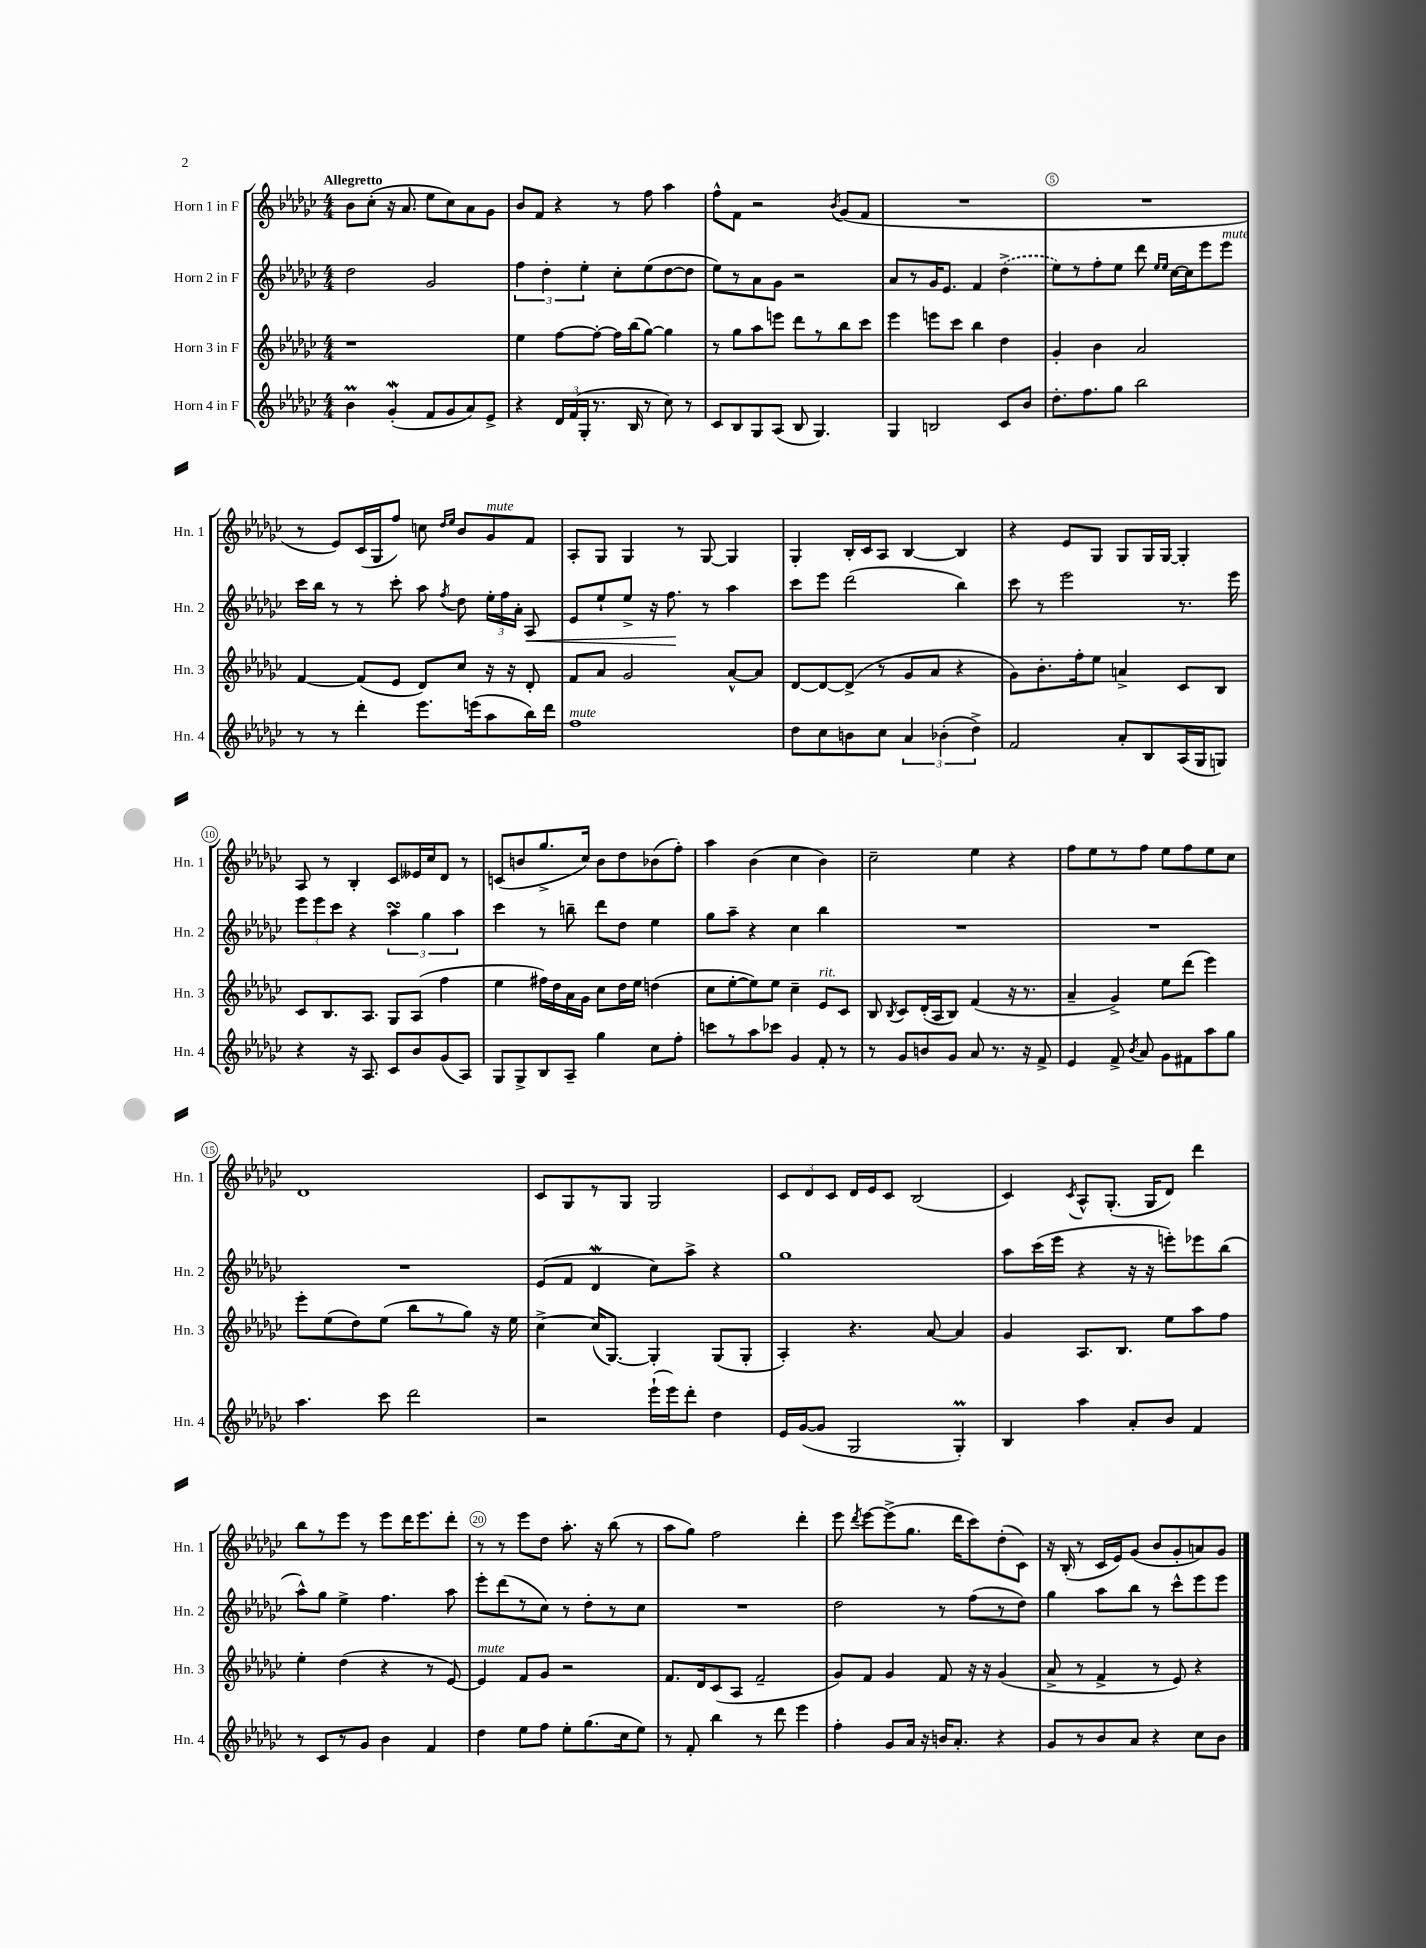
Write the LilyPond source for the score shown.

<<
\new StaffGroup <<
\new Staff = "s0" \with { instrumentName = "Horn 1 in F" shortInstrumentName = "Hn. 1" } {
    \clef treble \key ges \major \numericTimeSignature \time 4/4 \tempo "Allegretto"
    \autoBeamOff bes'8[ ces''8]-.( r16 aes'8. ees''8[ ces''8) aes'8 ges'8] |
    bes'8[ f'8] r4 r8 f''8 aes''4 |
    f''8[-^ f'8] r2 \acciaccatura { bes'8 } ges'8[( f'8] |
    R1 |
    R1 |
    r8 ees'8[) ces'16( ges16 f''8]) c''8 \grace { des''16[ ees''16] } bes'8[ ges'8^\markup { \italic "mute" } f'8] |
    aes8[-. ges8] ges4 r8 ges8~ ges4 |
    ges4-. bes16[-. ces'16 aes8] bes4~ bes4 |
    r4 ees'8[ ges8] ges8[ ges16 ges16]~ ges4-. |
    aes8 r8 bes4-. ces'8[ eeses'16 ces''16 des'8] r8 |
    c'8[( b'8 ges''8.-> ces''16]) b'8[ des''8 bes'8( f''8]-.) |
    aes''4 bes'4( ces''4 bes'4) |
    ces''2-- ees''4 r4 |
    f''8[ ees''8 r8 f''8] ees''8[ f''8 ees''8 ces''8] |
    des'1 |
    ces'8[ ges8 r8 ges8] ges2 |
    \tuplet 3/2 { ces'8[ des'8 ces'8] } des'16[ ees'16 ces'8] bes2( |
    ces'4) \acciaccatura { ces'8 } aes8[-^ ges8.]-.( ges16[ des'8]) des'''4 |
    bes''8[ r8 ees'''8] r8 ees'''8[ des'''16 ees'''8. des'''8]-. |
    r8 r8 ees'''8[ des''8] aes''8.-. r16 bes''8( r8 |
    aes''8[ ges''8]) f''2 des'''4-. |
    ees'''8 \acciaccatura { des'''8 } ees'''8[~ ees'''8->( ges''8.] des'''16[ ces'''8) des''8-.( ces'8]) |
    r16 bes16-.( r8 ces'16[ ees'16) ges'8]( bes'8[ ges'8-. a'8) ges'8] \bar "|." |
}
\new Staff = "s1" \with { instrumentName = "Horn 2 in F" shortInstrumentName = "Hn. 2" } {
    \clef treble \key ges \major \numericTimeSignature \time 4/4
    \autoBeamOff des''2 ges'2 |
    \tuplet 3/2 { f''4 des''4-. ees''4-. } ces''8[-. ees''8( des''8~ des''8] |
    ees''8[) r8 aes'8 ges'8] r2 |
    aes'8[ r8 ges'16 ees'8.] f'4 \once \slurDashed des''4->( |
    ees''8[) r8 f''8-. ees''8] des'''8 \grace { ees''16[ ees''16] } ces''16[~ ces''16 ees'''8 ees'''8]^\markup { \italic "mute" } |
    ces'''16[ bes''16] r8 r8 ces'''8-. aes''8 \acciaccatura { f''8 } des''8 \tuplet 3/2 { ees''16[-. f''16 aes'16]-. } aes8\< |
    ees'8[ ees''8-! ees''8]-> r16 f''8.\! r8 aes''4 |
    ces'''8[ ees'''8] des'''2( bes''4) |
    ces'''8 r8 ees'''2 r8. ees'''16 |
    \tuplet 3/2 { ees'''8[ ees'''8 ces'''8] } r4 \tuplet 3/2 { aes''4\turn ges''4 aes''4 } |
    ces'''4 r8 b''8-- des'''8[ des''8] ees''4 |
    ges''8[ aes''8]-- r4 ces''4 bes''4 |
    R1 |
    R1 |
    R1 |
    ees'8[( f'8] des'4\mordent ces''8[) aes''8]-> r4 |
    ges''1 |
    aes''8[ ces'''16( ees'''16] r4 r16 r16 e'''8[-.) ees'''8 bes''8]( |
    aes''8[-^) ges''8] ees''4-> f''4. aes''8 |
    ees'''8[-. des'''8( r8 ces''8]) r8 des''8[-. r8 ces''8] |
    R1 |
    des''2 r8 f''8[( r8 des''8]) |
    ges''4 aes''8[ bes''8] r8 ces'''8[-^ ees'''8 ees'''8] \bar "|." |
}
\new Staff = "s2" \with { instrumentName = "Horn 3 in F" shortInstrumentName = "Hn. 3" } {
    \clef treble \key ges \major \numericTimeSignature \time 4/4
    \autoBeamOff r1 |
    ees''4 f''8[~ f''8]~-. f''16[ bes''16( ges''8]~) ges''4 |
    r8 ges''8[ aes''8 e'''8] des'''8[ r8 bes''8 ces'''8] |
    ees'''4 e'''8[ ces'''8] bes''4 des''4 |
    ges'4-. bes'4 aes'2 |
    f'4~ f'8[( ees'8] des'8[) ces''8] r16 r16 des'8-. |
    f'8[ aes'8] ges'2 aes'8[~-^ aes'8] |
    des'8[~ des'8~ des'8]->( r8 ges'8[ aes'8] r4 |
    ges'8[) bes'8.-. f''16-. ees''8] a'4-> ces'8[ bes8] |
    ces'8[ bes8. aes8.] ges8[ aes8]( f''4 |
    ees''4 fis''16[) des''16 aes'16 ges'16] ces''8[ des''16 ees''16] d''4( |
    ces''8[ ees''8~-. ees''8) ees''8] ces''4-- ees'8[^\markup { \italic "rit." } ces'8] |
    bes8 \acciaccatura { bes8 } ces'8[ des'16-.( aes16 bes8]) f'4( r16 r8. |
    aes'4-- ges'4->) ees''8[ des'''8]( ees'''4) |
    ees'''8[-. ees''8( des''8) ees''8]( bes''8[ r8 ges''8]) r16 ees''16 |
    ces''4~-> ces''16[( ges8.]~) ges4-. ges8[( ges8]-. |
    aes4-.) r4. aes'8~ aes'4 |
    ges'4 aes8.[ bes8.] ees''8[ aes''8 f''8] |
    ees''4-. des''4( r4 r8 ees'8~) |
    ees'4^\markup { \italic "mute" } f'8[ ges'8] r2 |
    f'8.[ des'16 ces'8( aes8] f'2-- |
    ges'8[) f'8] ges'4 f'8 r16 r16 ges'4( |
    aes'8-> r8 f'4-> r8 ees'8) r4 \bar "|." |
}
\new Staff = "s3" \with { instrumentName = "Horn 4 in F" shortInstrumentName = "Hn. 4" } {
    \clef treble \key ges \major \numericTimeSignature \time 4/4
    \autoBeamOff bes'4\prall ges'4-.\mordent( f'8[ ges'8 aes'8) ees'8]-> |
    r4 \tuplet 3/2 { des'16[ f'16( ges16]-. } r8. bes16 r8 ces''8) r8 |
    ces'8[ bes8 ges8 aes8]( bes8 ges4.) |
    ges4 b2 ces'8[ bes'8] |
    des''8.[-. f''8. ges''8] bes''2 |
    r8 r8 des'''4-. ees'''8.[ e'''16( aes''8 bes''16) des'''16] |
    f''1^\markup { \italic "mute" } |
    des''8[ ces''8 b'8 ces''8] \tuplet 3/2 { aes'4 bes'4-.( des''4->) } |
    f'2 aes'8[-. bes8 aes16( ges16 g8]) |
    r4 r16 aes8. ces'8[ bes'8 ges'8( aes8]) |
    ges8[ ges8-> bes8 aes8]-- ges''4 ces''8[ f''8]-. |
    c'''8[ r8 aes''8 ces'''8] ges'4 f'8-. r8 |
    r8 ges'8[ b'8 ges'8] aes'8 r8. r16 f'8-> |
    ees'4 f'8-> \acciaccatura { bes'8 } aes'8 ges'8[ fis'8 aes''8 ges''8] |
    aes''4. ces'''8 des'''2 |
    r2 ees'''16[-!( ees'''16) des'''8]-. des''4 |
    ees'16[ ges'16~( ges'8] ges2 ges4-.\prall) |
    bes4 aes''4 aes'8[-. bes'8] f'4 |
    r8 ces'8[ r8 ges'8] bes'4 f'4 |
    des''4 ees''8[ f''8] ees''8[-. ges''8.( ces''16 ees''8]) |
    r8 f'8-. bes''4 r8 des'''8 ees'''4 |
    f''4-. ges'8[ aes'16] r16 b'16[ aes'8.]-. r4 |
    ges'8[ r8 bes'8 aes'8] r4 ces''8[ bes'8] \bar "|." |
}
>>
>>
\layout { \context { \Score \override BarNumber.break-visibility = ##(#f #t #t) barNumberVisibility = #(every-nth-bar-number-visible 5) \override BarNumber.stencil = #(make-stencil-circler 0.1 0.3 ly:text-interface::print) } }
